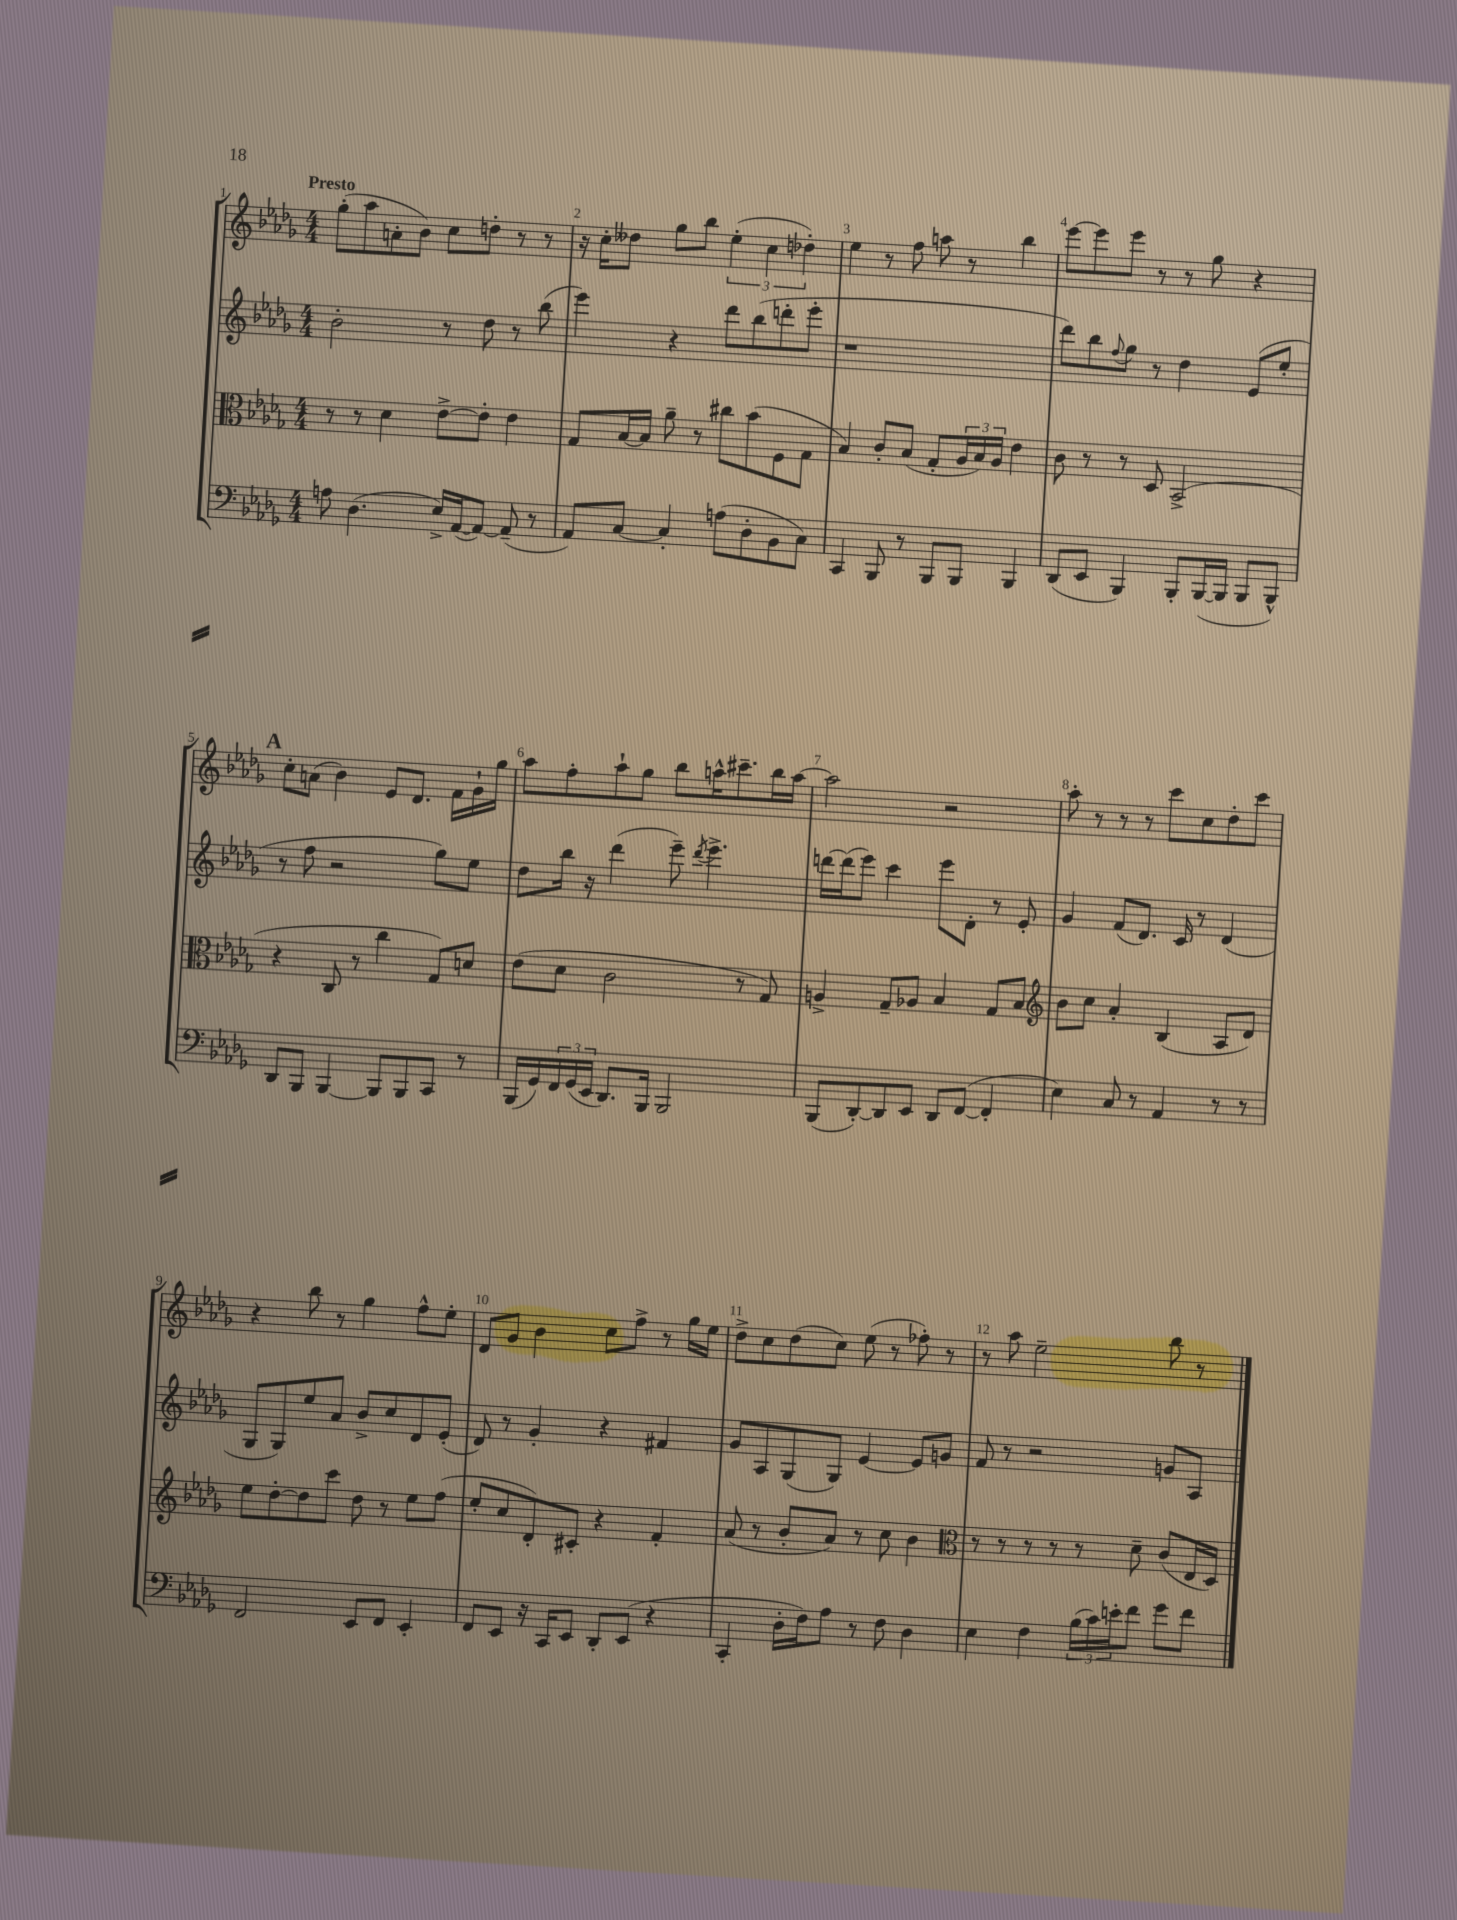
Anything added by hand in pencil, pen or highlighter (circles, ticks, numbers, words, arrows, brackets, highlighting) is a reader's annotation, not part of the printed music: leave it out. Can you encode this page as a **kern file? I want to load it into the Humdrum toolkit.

**kern	**kern	**kern	**kern
*part4	*part3	*part2	*part1
*staff4	*staff3	*staff2	*staff1
*clefF4	*clefC3	*clefG2	*clefG2
*k[b-e-a-d-g-]	*k[b-e-a-d-g-]	*k[b-e-a-d-g-]	*k[b-e-a-d-g-]
*M4/4	*M4/4	*M4/4	*M4/4
=1	=1	=1	=1
!	!	!	!LO:TX:a:B:t=Presto
8An\	8r	2b-'\	(8gg-'\L
(4.D-\	8r	.	8aa-\
.	4d-\	.	8an'\
.	.	.	8b-\J)
16E-^/LL)	[8e-^\L	8r	8cc\L
([16AA-/J	.	.	.
8AA-/J_)	8e-'\J]	8dd-\	8ddn'\J
(8AA-~/]	4e-\	8r	8r
8r	.	(8bb-\	8r
=2	=2	=2	=2
8AA-/L)	8G-/L	4eee-\)	16r
.	.	.	16cc'\KL
[8C/J	[16B-/L	.	8dd--X\J
.	16B-/JJ]	.	.
4C'/]	8a-~\	4r	8gg-\L
.	8r	.	8bb-\J
(8An\L	8cc#X\L	8ddd-\L	(6ee-'\
8D-'\	(8b-\	(8bb-\	.
.	.	.	6cc\
8BB-\	8F\	8dddn'\	.
.	.	.	6dd-X'\)
8C\J)	8G-\J	8eee-'\J	.
=3	=3	=3	=3
4CC/	4B-/)	1r	4ee-\
8BBB-/	8c'/L	.	8r
8r	(8B-/J	.	8ff\
8BBB-/L	8G-'/L	.	8aan\
8BBB-/J	24A-/L	.	8r
.	24B-/)	.	.
.	24A-/JJ	.	.
4BBB-/	4e-\	.	4bb-\
=4	=4	=4	=4
(8DD-/L	8c\	8ddd-\L)	[8eee-\L
8EE-/J	8r	8bb-\	8eee-\]
.	.	8qqff/	.
4BBB-/)	8r	8gg-\J	8eee-\J
.	8D-/	8r	8r
8BBB-'/L	(2BB-^/	4dd-\	8r
([16BBB-/L	.	.	8gg-\
16BBB-/JJ]	.	.	.
8BBB-/L	.	(8e-/L	4r
8BBB-^^/J)	.	8ee-'/J	.
!!LO:LB:g=z
!!LO:REH:place=s1:t=A
=5	=5	=5	=5
8DD-/L	4r	8r	8cc'\L
8BBB-/J	.	8ff\	(8an\J
[4BBB-/	8C/	2r	4b-\)
.	8r	.	.
8BBB-/L]	4cc\	.	8e-/L
8BBB-/	.	.	8.d-/J
8CC/J	8G-/L)	8gg-\L)	.
.	.	.	16f\LL
8r	8dn/J	8ee-\J	16g-`\
.	.	.	16gg-\JJ
=6	=6	=6	=6
(16BBB-/LL	(8e-\L	8dd-\L	8aa-\L
16GG-/)	.	.	.
24FF/	8d-\J	16bb-\Jk	8ff'\
(24GG-/	.	.	.
.	.	16r	.
24EE-/JJ	.	.	.
8.DD-/L)	2c\	(4ddd-\	8aa-`\
.	.	.	8gg-\J
16BBB-/Jk	.	.	.
2BBB-/	.	8eee-~\)	8bb-\L
.	.	8qddd-/	.
.	.	4.eee-^\	16aan^^\K
.	.	.	8.ccc#X~\
.	8r	.	.
.	8G-/)	.	16bb-\L
.	.	.	[16aa\JJ
=7	=7	=7	=7
(8BBB-/L	4An^/	[16dddn\LL	2aa\]
.	.	(16ddd\J]	.
[8DD-'/)	.	8eee-\J)	.
8DD-/]	8G-~/L	4ccc\	.
8EE-/J	8A-X/J	.	.
8DD-/L	4B-/	8eee-\L	2r
([8FF/J	.	8d-'\J	.
4FF'/]	8G-/L	8r	.
.	8B-/J	8e-'/	.
=8	=8	=8	=8
*	*clefG2	*	*
4E-\)	8b-\L	4g-/	8aa-'\
.	8cc\J	.	8r
8C/	4a-'/	(8f/L	8r
8r	.	8.d-/J)	8r
4AA-/	(4B-/	.	8ccc\L
.	.	16c/	.
.	.	8r	8cc\
8r	8A-/L	(4d-/	8dd-'\
8r	8d-/J)	.	8ccc\J
!!LO:LB:g=z
=9	=9	=9	=9
2FF/	8ee-\L	8G-/L	4r
.	[8dd-'\	8G-/)	.
.	8dd-\]	8ee-/	8bb-\
.	8ccc\J	8a-/J	8r
8EE-/L	8dd-\	8b-^/L	4gg-\
8FF/J	8r	8cc/	.
4EE-'/	8ee-\L	8d-/	8ff^^\L
.	(8ff\J	(8e-'/J	8ee-'\J
=10	=10	=10	=10
8FF/L	8ee-'/L	8d-/)	8d-/L
8EE-/J	8cc/	8r	8g-/J
16r	8d-'/)	4g-'/	4b-\
16CC/KL	.	.	.
8EE-/J	8c#X'/J	.	.
8DD-'/L	4r	4r	8cc\L
(8EE-/J	.	.	8ff^\J
4r	4f'/	4f#X/	8r
.	.	.	16gg-\LL
.	.	.	16ee-\JJ
=11	=11	=11	=11
4CC'/	(8a-/	8g-/L	8dd-^\L
.	8r	8A-/	8cc\
16D-'\LL	8b-'/L	(8G-/	(8dd-\
16F\J)	.	.	.
8A-\J	8a-/J)	8G-/J)	8cc\J)
8r	8r	[4e-/	(8ee-\
8F\	8cc\	.	8r
4D-\	4b-\	8e-/L]	8ff-X'\)
.	.	8gn/J	8r
=12	=12	=12	=12
*	*clefC3	*	*
4E-\	8r	8f/	8r
.	8r	8r	8aa-\
4F\	8r	2r	2ee-~\
.	8r	.	.
(24B-\LL	8r	.	.
24c\)	.	.	.
24en'\J	.	.	.
8f\J	8d-~\	.	.
8g-\L	(8c/L	8gn/L	8bb-\
8f\J	16E-/L	8A-/J	8r
.	16D-/JJ)	.	.
==	==	==	==
*-	*-	*-	*-
